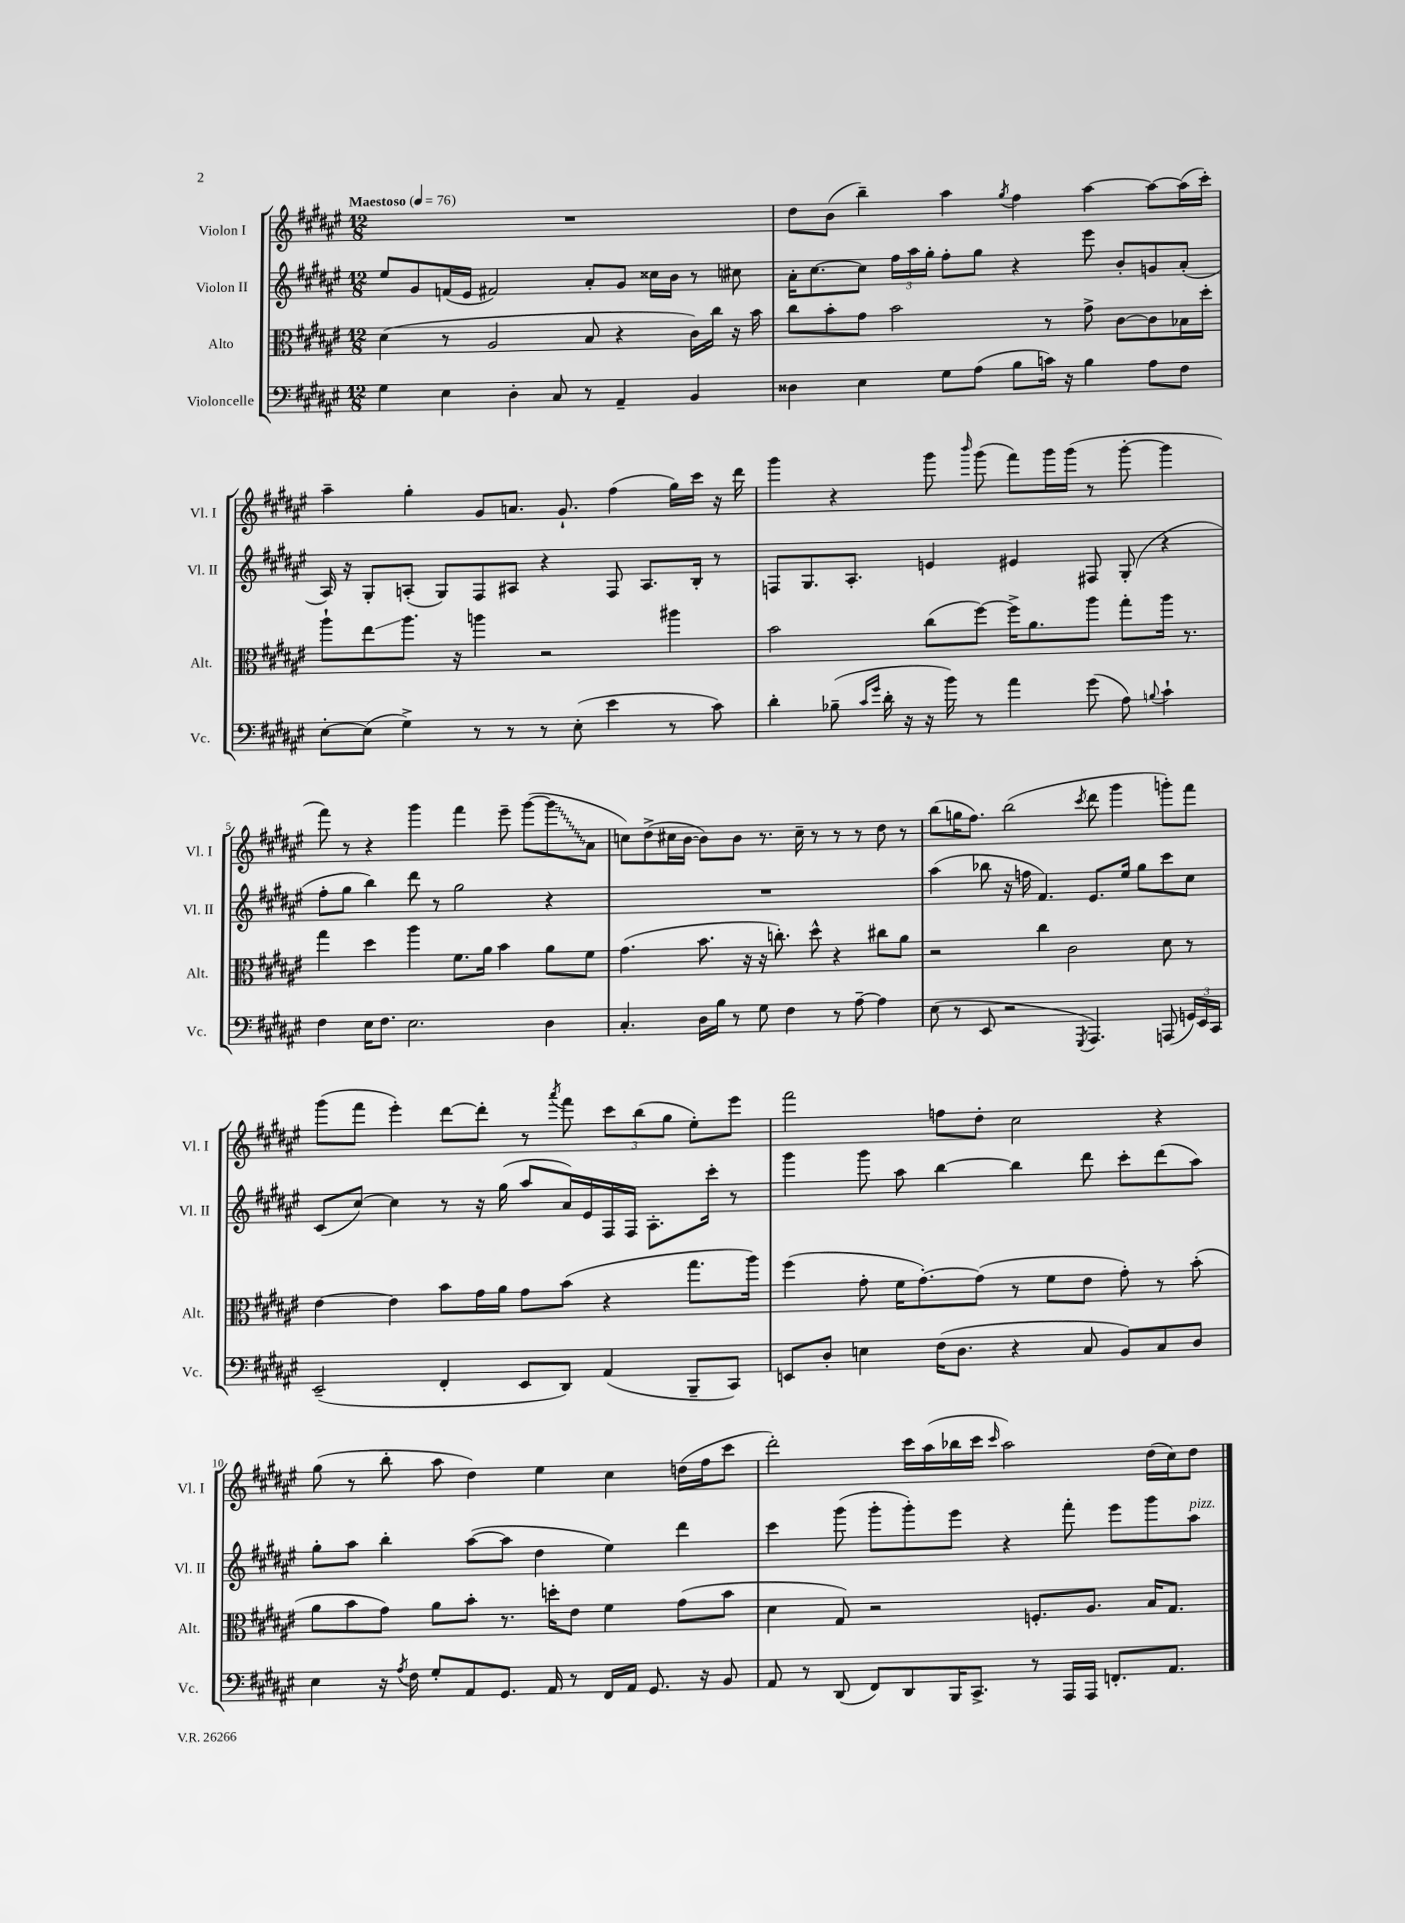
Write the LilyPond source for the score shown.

<<
\new StaffGroup <<
\new Staff = "s0" \with { instrumentName = "Violon I" shortInstrumentName = "Vl. I" } {
    \clef treble \key fis \major \numericTimeSignature \time 12/8 \tempo "Maestoso" 4 = 76
    \autoBeamOff R1. |
    dis''8[ b'8]( b''4--) ais''4 \acciaccatura { gis''8 } fis''4 ais''4~ ais''8[~ ais''16( cis'''16]-.) |
    ais''4-- gis''4-. gis'8[ a'8.] gis'8.-! fis''4( gis''16[) cis'''16] r16 dis'''16 |
    gis'''4 r4 gis'''8 \grace { b'''16 } gis'''8( fis'''8[) gis'''16 gis'''16]( r8 gis'''8~-. gis'''4 |
    fis'''8) r8 r4 gis'''4 fis'''4 eis'''8-- gis'''8[~( \once \override Glissando.style = #'zigzag gis'''8\glissando ais'8] |
    c''8[) dis''8->( cis''16 b'16]~ b'8[) b'8] r8. cis''16-- r8 r8 r8 dis''8 r8 |
    b''8[( g''16 fis''8.]) b''2( \acciaccatura { cis'''8 } dis'''8 gis'''4 g'''8[-.) fis'''8] |
    gis'''8[( fis'''8] eis'''4-.) dis'''8[~ dis'''8]-. r8 \acciaccatura { ais'''8 } fis'''8 \tuplet 3/2 { cis'''8[ b''8( gis''8] } eis''8[-.) eis'''8] |
    fis'''2 f''8[ dis''8]-. cis''2 r4 |
    gis''8( r8 b''8-. ais''8 dis''4) eis''4 cis''4 d''16[( fis''16 cis'''8] |
    dis'''2-.) cis'''16[ ais''16( bes''16 cis'''16] \grace { cis'''16 } ais''2) dis''16[( cis''16) dis''8] \bar "|." |
}
\new Staff = "s1" \with { instrumentName = "Violon II" shortInstrumentName = "Vl. II" } {
    \clef treble \key fis \major \numericTimeSignature \time 12/8
    \autoBeamOff eis''8[ gis'8 f'16( eis'16] fis'2) ais'8[-. gis'8] cisis''16[ b'16] r8 cis''8 |
    ais'16[-. cis''8.~ cis''8] \tuplet 3/2 { fis''16[ ais''16 gis''16]-. } fis''8[-. gis''8] r4 eis'''8 b'8[-. g'8 ais'8]-.( |
    ais16) r16 gis8[-. a8]-.( gis8[) fis8 ais8] r4 fis8 ais8.[ b16]-. r8 |
    f8[ gis8. ais8.]-. e'4 eis'4 fis8 gis8-.( r4 |
    fis''8[-. gis''8] b''4) dis'''8 r8 gis''2 r4 |
    R1. |
    ais''4( bes''8 r16 f''16 fis'4.) eis'8.[ eis''16] gis''8[ cis'''8 cis''8] |
    cis'8[( cis''8]~) cis''4 r8 r16 gis''16( ais''8[ ais'16) eis'16 fis16 fis16] ais8.[-. cis'''16]-. r8 |
    gis'''4 gis'''8 ais''8 b''4~ b''4 dis'''8 cis'''8[-. dis'''8( ais''8]) |
    gis''8[-. ais''8] b''4-. ais''8[~( ais''8] dis''4 eis''4) dis'''4 |
    cis'''4 gis'''8( gis'''8[-. gis'''8-.) eis'''8] r4 fis'''8-. eis'''8[ gis'''8 ais''8]^\markup { \italic "pizz." } \bar "|." |
}
\new Staff = "s2" \with { instrumentName = "Alto" shortInstrumentName = "Alt." } {
    \clef alto \key fis \major \numericTimeSignature \time 12/8
    \autoBeamOff dis'4( r8 ais2 b8 r4 cis'16[) cis''16] r16 b'16 |
    cis''8[ b'8-. gis'8] b'2 r8 gis'8-> cis'8[~ cis'8 bes16 dis''16]-. |
    ais''8[-! eis''8\glissando ais''8.] r16 a''4 r2 ais''4 |
    b'2 cis''8[( fis''8]~) fis''16[-> ais'8. ais''8] gis''8[-. ais''16] r8. |
    gis''4 dis''4 ais''4 fis'8.[ ais'16] b'4 ais'8[ fis'8] |
    gis'4.( b'8. r16 r16 c''8.-.) dis''8-^ r4 cis''8[ ais'8] |
    r2 cis''4 cis'2 dis'8 r8 |
    eis'4~ eis'4 b'8[ gis'16 ais'16] gis'8[ b'8]( r4 gis''8.[ ais''16]) |
    fis''4( gis'8-. fis'16[ gis'8.~-.) gis'8]( r8 fis'8[ eis'8] gis'8-.) r8 b'8-.( |
    ais'8[ b'8 gis'8]) ais'8[ b'8]-. r8. d''16[-. eis'8] fis'4 gis'8[( b'8] |
    dis'4 gis8) r2 f8.[-. ais8.] b16[ gis8.] \bar "|." |
}
\new Staff = "s3" \with { instrumentName = "Violoncelle" shortInstrumentName = "Vc." } {
    \clef bass \key fis \major \numericTimeSignature \time 12/8
    \autoBeamOff gis4 eis4 dis4-. cis8 r8 ais,4-- b,4 |
    disis4 eis4 gis8[ ais8]( b8[ c'16]) r16 b4 ais8[ fis8] |
    eis8[~-. eis8]( gis4->) r8 r8 r8 eis8-.( eis'4 r8 cis'8) |
    dis'4-. bes8--( \grace { cis'16[ gis'16] } dis'16-. r16 r16 b'16) r8 ais'4 gis'8( ais8) \appoggiatura { b8 } cis'4-! |
    fis4 eis16[ fis8.] eis2. dis4 |
    cis4.-. dis16[ b16] r8 gis8 fis4 r8 ais8~-- ais4 |
    eis8( r8 eis,8 r2 \acciaccatura { gis,,8 } ais,,4.) a,,8( \tuplet 3/2 { g,16[) eis,16 cis,16] } |
    eis,2--( fis,4-. eis,8[ dis,8]) ais,4( b,,8[-- cis,8]) |
    e,8[ dis8]-. e4 fis16[( dis8.] r4 cis8 b,8[) cis8 dis8] |
    eis4 r16 \acciaccatura { ais8 } fis16 gis8[-. ais,8 gis,8.] ais,16 r8 fis,16[ ais,16] gis,8. r16 b,8 |
    ais,8 r8 dis,8( fis,8[) dis,8 b,,16 cis,8.]-> r8 ais,,16[ ais,,16] f,8.[-. ais,8.] \bar "|." |
}
>>
>>
\layout { \context { \Score \override BarNumber.break-visibility = ##(#f #t #t) barNumberVisibility = #(every-nth-bar-number-visible 5) } }
